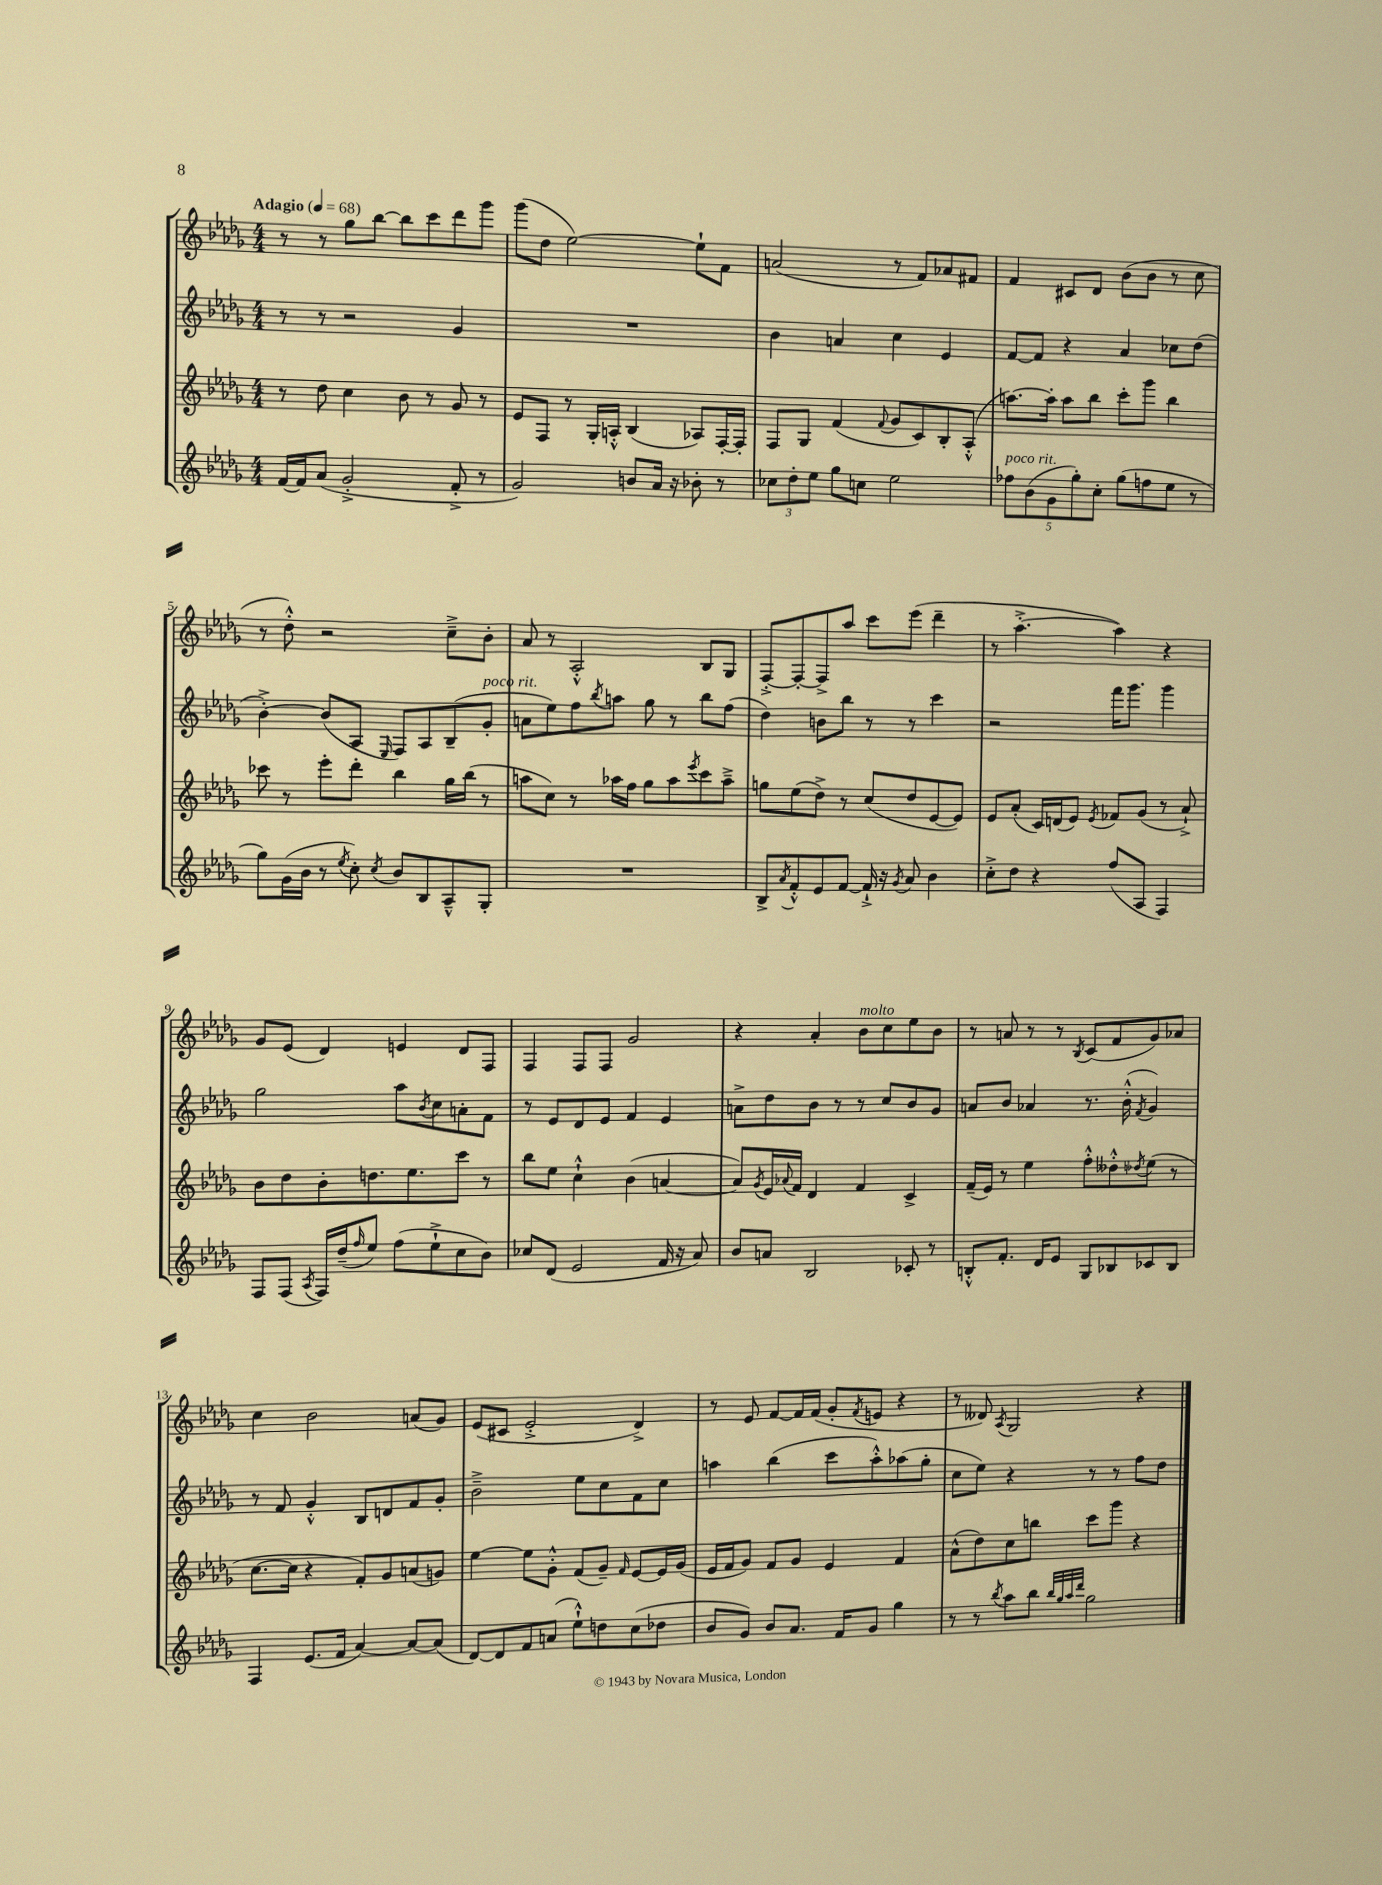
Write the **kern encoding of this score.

**kern	**kern	**kern	**kern
*staff4	*staff3	*staff2	*staff1
*clefG2	*clefG2	*clefG2	*clefG2
*k[b-e-a-d-g-]	*k[b-e-a-d-g-]	*k[b-e-a-d-g-]	*k[b-e-a-d-g-]
*M4/4	*M4/4	*M4/4	*M4/4
*MM68	*MM68	*MM68	*MM68
[16f/LL	8r	8r	8r
16f/]J	.	.	.
(8a-/J	8dd-\	8r	8r
2g-'^/	4cc\	2r	8gg-\L
.	.	.	[8bb-\J
.	8b-\	.	8bb-\]L
.	8r	.	8ccc\
8f'^/	8g-/	4g-/	8ddd-\
8r	8r	.	8ggg-\J
=	=	=	=
2g-/)	8e-/L	1r	(8ggg-\L
.	8F/J	.	8dd-\J
.	8r	.	[2ee-\)
.	16G-'/LL	.	.
.	16A'^^/JJ	.	.
8b/L	(4B-/	.	.
16a-/Jk	.	.	.
16r	.	.	.
8b-'\	8A-/L)	.	8ee-`\]L
8r	[16F'/L	.	8f\J
.	16F'/]JJ	.	.
=	=	=	=
12cc-\L	8F/L	4b-\	(2a/
12dd-'\	.	.	.
.	8G-/J	.	.
12ee-\J	.	.	.
8gg-\L	(4f/	4a/	.
8cc\J	.	.	.
.	8qqf/	.	.
2ee-\	8g-/L	4cc\	8r
.	8c/)	.	8f/L)
.	8B-'/	4e-/	8a-/
.	(8A-'^^/J	.	8f#/J
=	=	=	=
10ff-\L	[8.aa\L)	[8f/L	4f/
(10b-\	.	.	.
.	.	8f/]J	.
.	16aa'\]Jk	.	.
10g-\	.	.	.
.	8aa\L	4r	8c#/L
10gg-'\)	.	.	.
.	8bb-\J	.	8d-/J
10cc'\J	.	.	.
(8gg-\L	8ccc'\L	4a-/	(8b-\L
8ff\	8ggg-\J	.	8b-\J
8ee-\J	4bb-\	8cc-\L	8r
8r	.	(8dd-\J	8cc\
=	=	=	=
8gg-\L)	8ccc-\	[4b-'^\)	8r
(16g-\L	8r	.	8dd-'^^\)
16b-\JJ	.	.	.
8r	8eee-'\L	(8b-/]L	2r
8qee-/	.	.	.
8cc'\)	8ddd-'\J	8A-/J	.
8qcc/	.	16qqE-/	.
8b-/L	4bb-\	8F/L)	.
8B-/	.	8A-/	.
8A-~^^/	16gg-\LL	(8B-~/	8cc~^\L
.	(16bb-\JJ	.	.
8G-'/J	8r	8g-'/J	8b-'\J
=	=	=	=
1r	8aa\L	8a\L	8a-/
.	8cc\J)	8ee-\)	8r
.	8r	8ff\	2A-'^^/
.	.	8qbb-/	.
.	16aa-\LL	8aa\J	.
.	16ff\JJ	.	.
.	8gg-\L	8gg-\	.
.	8aa-\	8r	.
.	8qeee-/	.	.
.	8ccc\	8bb-\L	8B-/L
.	8aa-~^\J	(8ff\J	8G-/J
=	=	=	=
8B-^/L	8gg\L	4dd-\)	[8F'^/L
8qa-/	.	.	.
8f'^^/	(8ee-\	.	8F'/_
8e-/	8dd-^\J)	8b\L	8F^/]
[8f/J	8r	8bb-\J	8aa-/J
16f`^/]	(8cc/L	8r	8ccc\L
16r	.	.	.
8qg-/	.	.	.
8a-/	8dd-/	8r	(8eee-\J
4b-\	[8e-/	4ccc\	4ddd-~\
.	8e-/]J)	.	.
=	=	=	=
8cc'^\L	8e-/L	2r	8r
8dd-\J	(8a-'/J	.	[4.aa-'^\
4r	16c/LL)	.	.
.	(16d/J	.	.
.	8e-/J)	.	.
.	8qe-/	.	.
(8ff/L	8f-/L	16fff\LK	4aa-\])
.	.	8.ggg-\J	.
8A-/J	(8g-/J	.	.
4F/)	8r	4ggg-\	4r
.	8a-`^/)	.	.
=	=	=	=
8F/L	8b-\L	2gg-\	8g-/L
(8F/J	8dd-\	.	(8e-/J
8qA-/	.	.	.
16F/LL)	8b-'\	.	4d-/)
(16dd-~/J	.	.	.
16qqff/	.	.	.
8ee-/J)	8.dd\	.	.
(8ff\L	.	8aa-\L	4e/
.	8.ee-\	.	.
.	.	8qb-/	.
8ee-`^\	.	8cc\	.
8cc\	8ccc\J	8a'\	8d-/L
8b-\J)	8r	8f\J	8F/J
=	=	=	=
8cc-/L	8bb-\L	8r	4F/
(8d-/J	8ee-\J	8e-/L	.
2e-/	4cc`^^\	8d-/	8F/L
.	.	8e-/J	8F/J
.	(4b-\	4f/	2g-/
16f/	[4a/	4e-/	.
16r	.	.	.
8a-/)	.	.	.
=	=	=	=
8b-/L	8a/]L)	8a^\L	4r
.	8qg-/	.	.
8a/J	16e-/L	8dd-\	.
.	8qqa-/	.	.
.	16f/JJ	.	.
2B-/	4d-/	8b-\J	4a-'/
.	.	8r	.
.	4f/	8r	8b-\L
.	.	8cc/L	8cc\
8c-'/	4c^/	8b-/	8ee-\
8r	.	8g-/J	8b-\J
=	=	=	=
8B'^^/L	(16f~/LL	8a/L	8r
.	16e-/JJ)	.	.
8.f'/J	8r	8b-/J	8a/
.	4ee-\	4a-/	8r
16d-/LK	.	.	.
8e-/J	.	.	8r
.	.	.	8qB-/
8G-/L	8ff'^^\L	8.r	(8c/L
8B-/	8dd--'^^\	.	8f/
.	.	(16b-'^^\	.
.	8qdd-/	8qf/	.
8c-/	(8ee-\J	4g-/)	8g-/)
8B-/J	8r	.	8a-/J
=	=	=	=
4F/	[8.cc\L	8r	4cc\
.	.	8f/	.
.	16cc\]Jk	.	.
(8.e-/L	4r	4g-'^^/	2b-\
16f/Jk	.	.	.
[4a-/)	8f'/L)	8B-/L	.
.	8g-/	8d/	.
8a-/_L	(8a/	8f/	(8a/L
(8a-/]J	8g/J)	8g-'/J	8g-/J)
=	=	=	=
[8d-/L)	[4ee-\	2b-~^\	(8e-/L
8d-/]	.	.	8c#/J
8f/	8ee-\]L	.	2e-'^/
(8a/J	8g-'^^\J	.	.
8ee-`^^\L)	(8f/L	8ee-\L	.
8dd\	8g-~/J)	8cc\	.
.	16qqf/	.	.
(8cc\	[8e-/L	8f\	4d-^/)
8dd-\J	16e-/]L	8cc\J	.
.	(16g-/JJ	.	.
=	=	=	=
8b-/L	16e-/LL	4aa\	8r
.	16f/J	.	.
8g-/J)	8g-/J)	.	8e-/
8b-/L	8f/L	(4bb-\	[8f/L
8.a-/J	8g-/J	.	16f/]L
.	.	.	(16f/JJ
.	4e-/	8ccc\L	8g-'/L
16f/LK	.	.	.
.	.	.	8qf/
8g-/J	.	8aa'^^\)	8e/J
4gg-\	4f/	(8aa-\	4r
.	.	8gg-'\J	.
=	=	=	=
8r	(8a-^^\L	8cc\L	8r
8r	8dd-\)	8ee-\J)	8d--/)
8qbb-/	.	.	8qA-/
8aa-\L	8cc\	4r	2G-/
8bb-\J	8bb\J	.	.
32qqbb-/LLL	.	.	.
32qqgg-/	.	.	.
32qqaa-/	.	.	.
32qqddd-/JJJ	.	.	.
2gg-\	8ccc\L	8r	.
.	8ggg-\J	8r	.
.	4r	8ff\L	4r
.	.	8dd-\J	.
==	==	==	==
*-	*-	*-	*-
